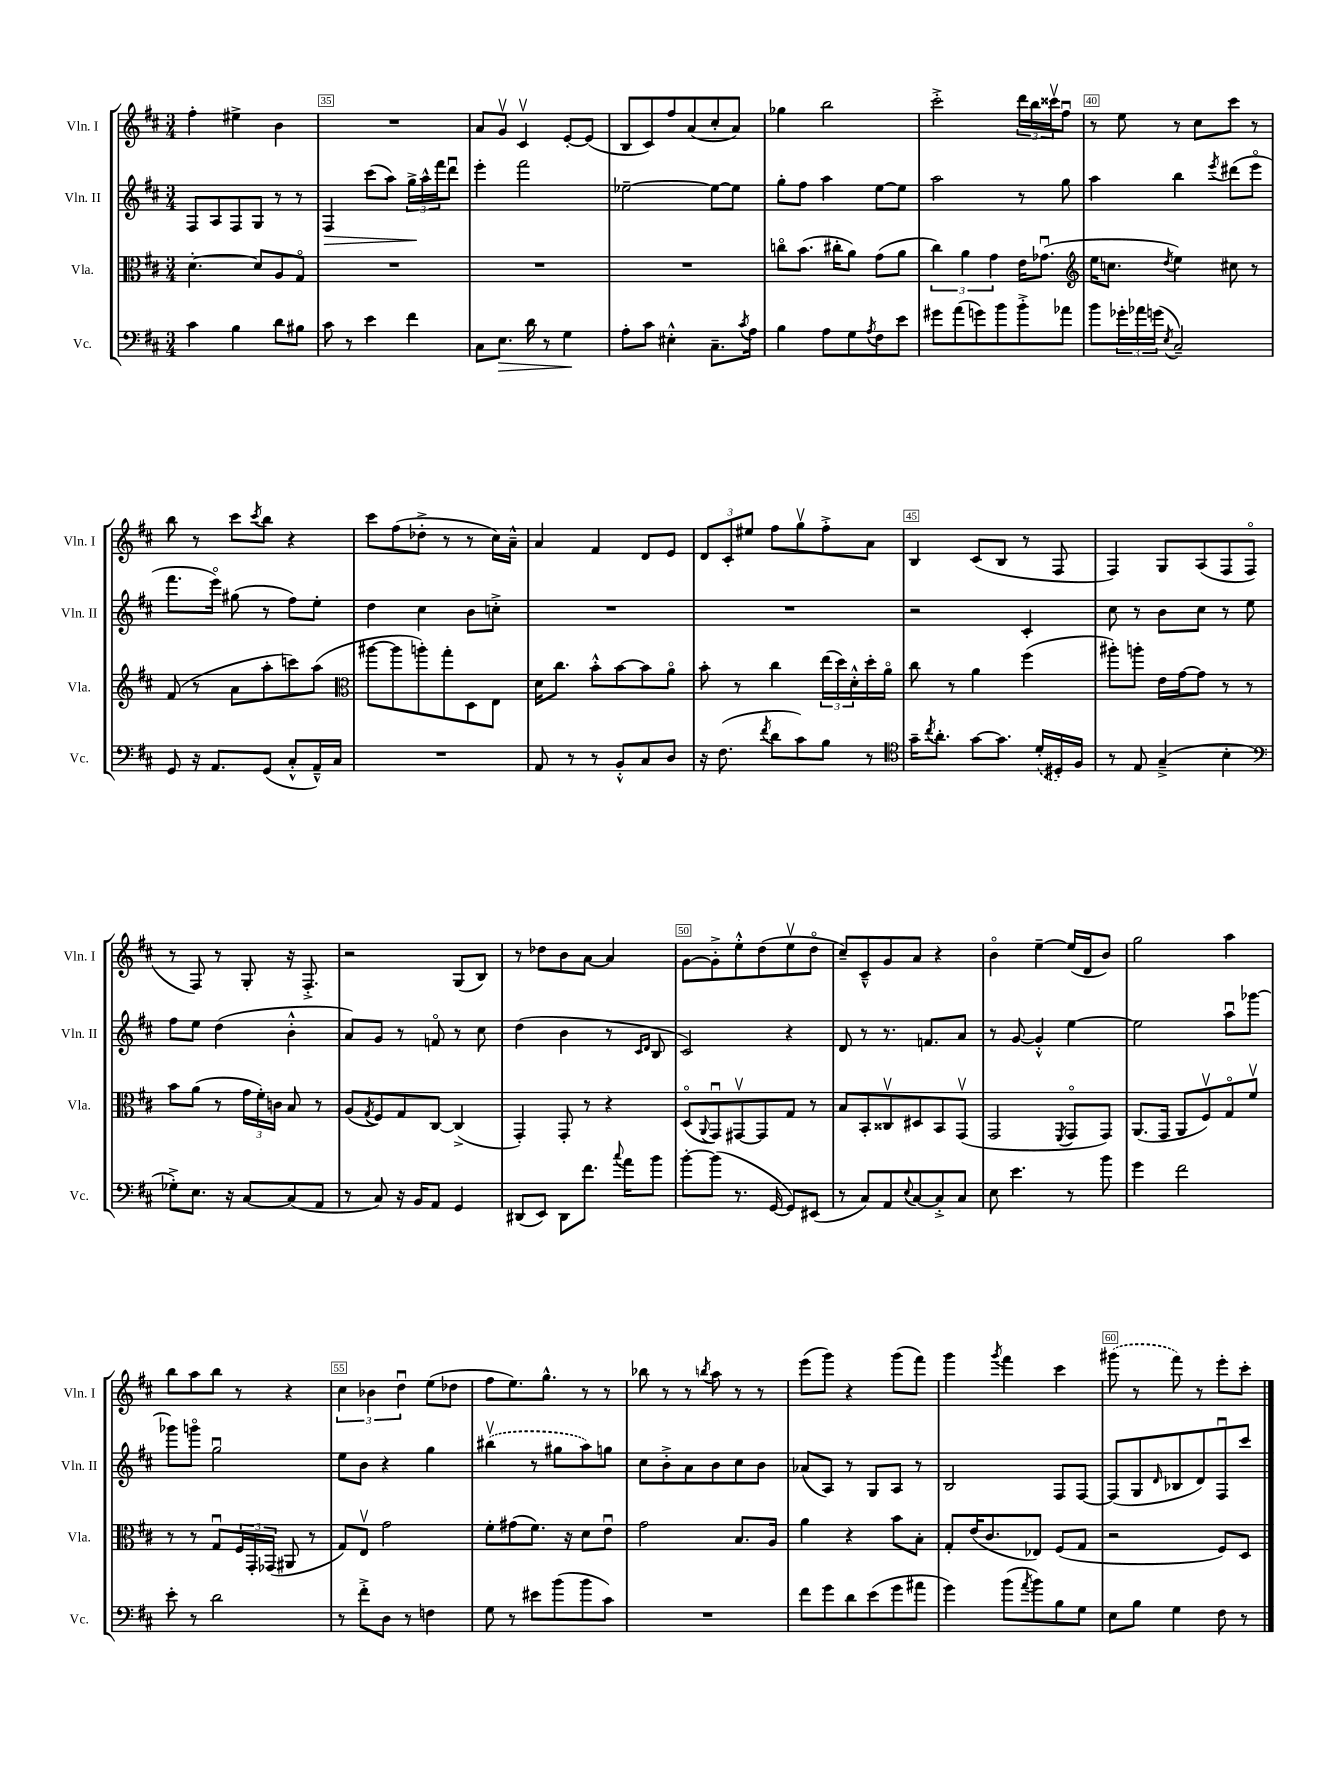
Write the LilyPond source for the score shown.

<<
\new StaffGroup <<
\new Staff = "s0" \with { instrumentName = "Vln. I" shortInstrumentName = "Vln. I" } {
    \clef treble \key d \major \numericTimeSignature \time 3/4
    fis''4-. eis''4-> b'4 |
    R2. |
    a'8 g'8\upbow cis'4\upbow e'8~-. e'8( |
    b8 cis'8) fis''8 a'8( cis''8-. a'8) |
    ges''4 b''2 |
    cis'''2-.-> \tuplet 3/2 { d'''16 b''16 cisis'''16\upbow } fis''8\downbow |
    r8 e''8 r8 cis''8 cis'''8 r8 |
    b''8 r8 cis'''8 \acciaccatura { cis'''8 } b''8 r4 |
    cis'''8 fis''8( des''8-.-> r8 r8 cis''16) a'16---^ |
    a'4 fis'4 d'8 e'8 |
    \tuplet 3/2 { d'8 cis'8-. eis''8 } fis''8 g''8\upbow fis''8-.-> a'8 |
    b4 cis'8( b8 r8 fis8 |
    fis4) g8 a8( fis8 fis8\flageolet |
    r8 fis8) r8 g8-. r16 fis8.-.-> |
    r2 g8( b8) |
    r8 des''8 b'8 a'8~ a'4 |
    g'8~ g'8-.-> e''8-.-^ d''8( e''8\upbow d''8\flageolet |
    cis''8--) cis'8---^ g'8 a'8 r4 |
    b'4\flageolet e''4~-- e''16( d'16 b'8) |
    g''2 a''4 |
    b''8 a''8 b''8 r8 r4 |
    \tuplet 3/2 { cis''4 bes'4 d''4\downbow } e''8( des''8 |
    fis''8 e''8.) g''8.-^ r8 r8 |
    bes''8 r8 r8 \acciaccatura { b''8 } a''8 r8 r8 |
    e'''8( g'''8) r4 g'''8( fis'''8) |
    g'''4 \acciaccatura { g'''8 } fis'''4 cis'''4 |
    \once \slurDashed gis'''8( r8 fis'''8) r8 e'''8-. cis'''8-. \bar "|." |
}
\new Staff = "s1" \with { instrumentName = "Vln. II" shortInstrumentName = "Vln. II" } {
    \clef treble \key d \major \numericTimeSignature \time 3/4
    fis8 a8 fis8 g8 r8 r8 |
    fis4\> cis'''8( a''8) \tuplet 3/2 { g''16->\! a''16-^ fis'''16 } d'''8\downbow |
    e'''4-. fis'''2 |
    ees''2~-- ees''8~ ees''8 |
    g''8-. fis''8 a''4 e''8~ e''8 |
    a''2 r8 g''8 |
    a''4 b''4 \acciaccatura { e'''8 } dis'''8( e'''8\flageolet |
    fis'''8. e'''16\flageolet) gis''8( r8 fis''8) e''8-. |
    d''4 cis''4 b'8 c''8-.-> |
    R2. |
    R2. |
    r2 cis'4-. |
    cis''8 r8 b'8 cis''8 r8 e''8 |
    fis''8 e''8 d''4( b'4-.-^ |
    a'8) g'8 r8 f'8\flageolet r8 cis''8 |
    d''4( b'4 r8 \grace { cis'16 d'16 } b8 |
    cis'2) r4 |
    d'8 r8 r8. f'8. a'8 |
    r8 g'8~ g'4-.-^ e''4~ |
    e''2 a''8\downbow ges'''8~ |
    ges'''8 g'''8\flageolet g''2\downbow |
    e''8 b'8 r4 g''4 |
    \once \slurDashed bis''4\upbow( r8 gis''8 a''8) g''8 |
    cis''8 b'8-.-> a'8 b'8 cis''8 b'8 |
    aes'8( a8) r8 g8 a8 r8 |
    b2 fis8 fis8~ |
    fis8( g8 \grace { d'16 } bes8 d'8) fis8\downbow cis'''8 \bar "|." |
}
\new Staff = "s2" \with { instrumentName = "Vla." shortInstrumentName = "Vla." } {
    \clef alto \key d \major \numericTimeSignature \time 3/4
    d'4.~-. d'8 a8 g8\flageolet |
    R2. |
    R2. |
    R2. |
    c''8\flageolet b'8.( cis''16-. a'8) g'8( a'8 |
    \tuplet 3/2 { cis''4) a'4 g'4 } e'16 ges'8.\downbow( |
    \clef treble e''16 c''8. \acciaccatura { d''8 } e''4) cis''8 r8 |
    fis'8( r8 a'8 a''8-. c'''8) a''8( |
    \clef alto ais''8~ ais''8 a''8-.) g''8-. d8 e8 |
    d'16 cis''8. b'8-.-^ b'8~ b'8 a'8\flageolet |
    b'8-. r8 cis''4 \tuplet 3/2 { e''16( d''16) d'16-.-^ } d''16-. a'16\flageolet |
    cis''8 r8 a'4 fis''4( |
    ais''8-.) a''8-. e'16 g'16~ g'8 r8 r8 |
    b'8 a'8( r8 \tuplet 3/2 { g'16 fis'16-.) c'16 } b8 r8 |
    a8( \acciaccatura { g8 } fis8) g8 cis8~ cis4->( |
    g,4-.) g,8-. r8 r4 |
    d8\flageolet( \appoggiatura { a,8 } g,8\downbow) gis,8~\upbow gis,8 g8 r8 |
    b8 b,8-. cisis8\upbow dis8 b,8 g,8\upbow( |
    g,2 \acciaccatura { fis,8 } g,8\flageolet g,8) |
    a,8.( g,16 a,8 fis8\upbow) g8\flageolet fis'8\upbow |
    r8 r8 g8\downbow \tuplet 3/2 { fis16 g,16-. ges,16( } ais,8 r8 |
    g8) e8\upbow g'2 |
    fis'8-. gis'8( fis'8.) r16 d'8 e'8\downbow |
    g'2 b8. a16 |
    a'4 r4 b'8 b8-. |
    g8-. e'16( cis'8. ees8) fis8( g8 |
    r2 fis8) d8 \bar "|." |
}
\new Staff = "s3" \with { instrumentName = "Vc." shortInstrumentName = "Vc." } {
    \clef bass \key d \major \numericTimeSignature \time 3/4
    cis'4 b4 d'8 bis8 |
    cis'8 r8 e'4 fis'4 |
    cis8 e8.\> d'16 r8 g4\! |
    a8-. cis'8 eis4-.-^ cis8.-- \acciaccatura { cis'8 } a16 |
    b4 a8 g8 \acciaccatura { a8 } fis8 e'8 |
    gis'8 a'8( g'8) b'8 b'8-.-> aes'8 |
    b'8 \tuplet 3/2 { ges'16-. aes'16 g'16( } \acciaccatura { e8 } cis2--) |
    g,8 r16 a,8. g,8( cis8-.-^ a,16---^) cis16 |
    R2. |
    a,8 r8 r8 b,8-.-^ cis8 d8 |
    r16 fis8.( \acciaccatura { fis'8 } d'8 cis'8) b8 r8 |
    \clef tenor g'16-- \acciaccatura { cis''8 } a'8.-. g'8~ g'8. \once \slurDashed d'16-.( dis16-.) fis16 |
    r8 e8 g4--->( b4-. |
    \clef bass ges8-.->) e8. r16 cis8~ cis8( a,8 |
    r8 cis8) r16 b,16 a,8 g,4 |
    dis,8( e,8) dis,8 fis'8. \appoggiatura { cis''8 } a'16 b'8 |
    b'8~-. b'8( r8. g,16~ g,8) eis,8( |
    r8 cis8) a,8 \appoggiatura { e8 } cis8~ cis8-.-> cis8 |
    e8 e'4. r8 b'8 |
    g'4 fis'2 |
    e'8-. r8 d'2 |
    r8 fis'8-.-> d8 r8 f4 |
    g8 r8 eis'8 b'8( b'8 cis'8) |
    R2. |
    fis'8 g'8 d'8 e'8( g'8 ais'8 |
    g'4) b'8( \acciaccatura { a'8 } b'8) b8 g8 |
    e8 b8 g4 fis8 r8 \bar "|." |
}
>>
>>
\layout { \context { \Score currentBarNumber = #34 \override BarNumber.break-visibility = ##(#f #t #t) barNumberVisibility = #(every-nth-bar-number-visible 5) \override BarNumber.stencil = #(make-stencil-boxer 0.1 0.3 ly:text-interface::print) } }
